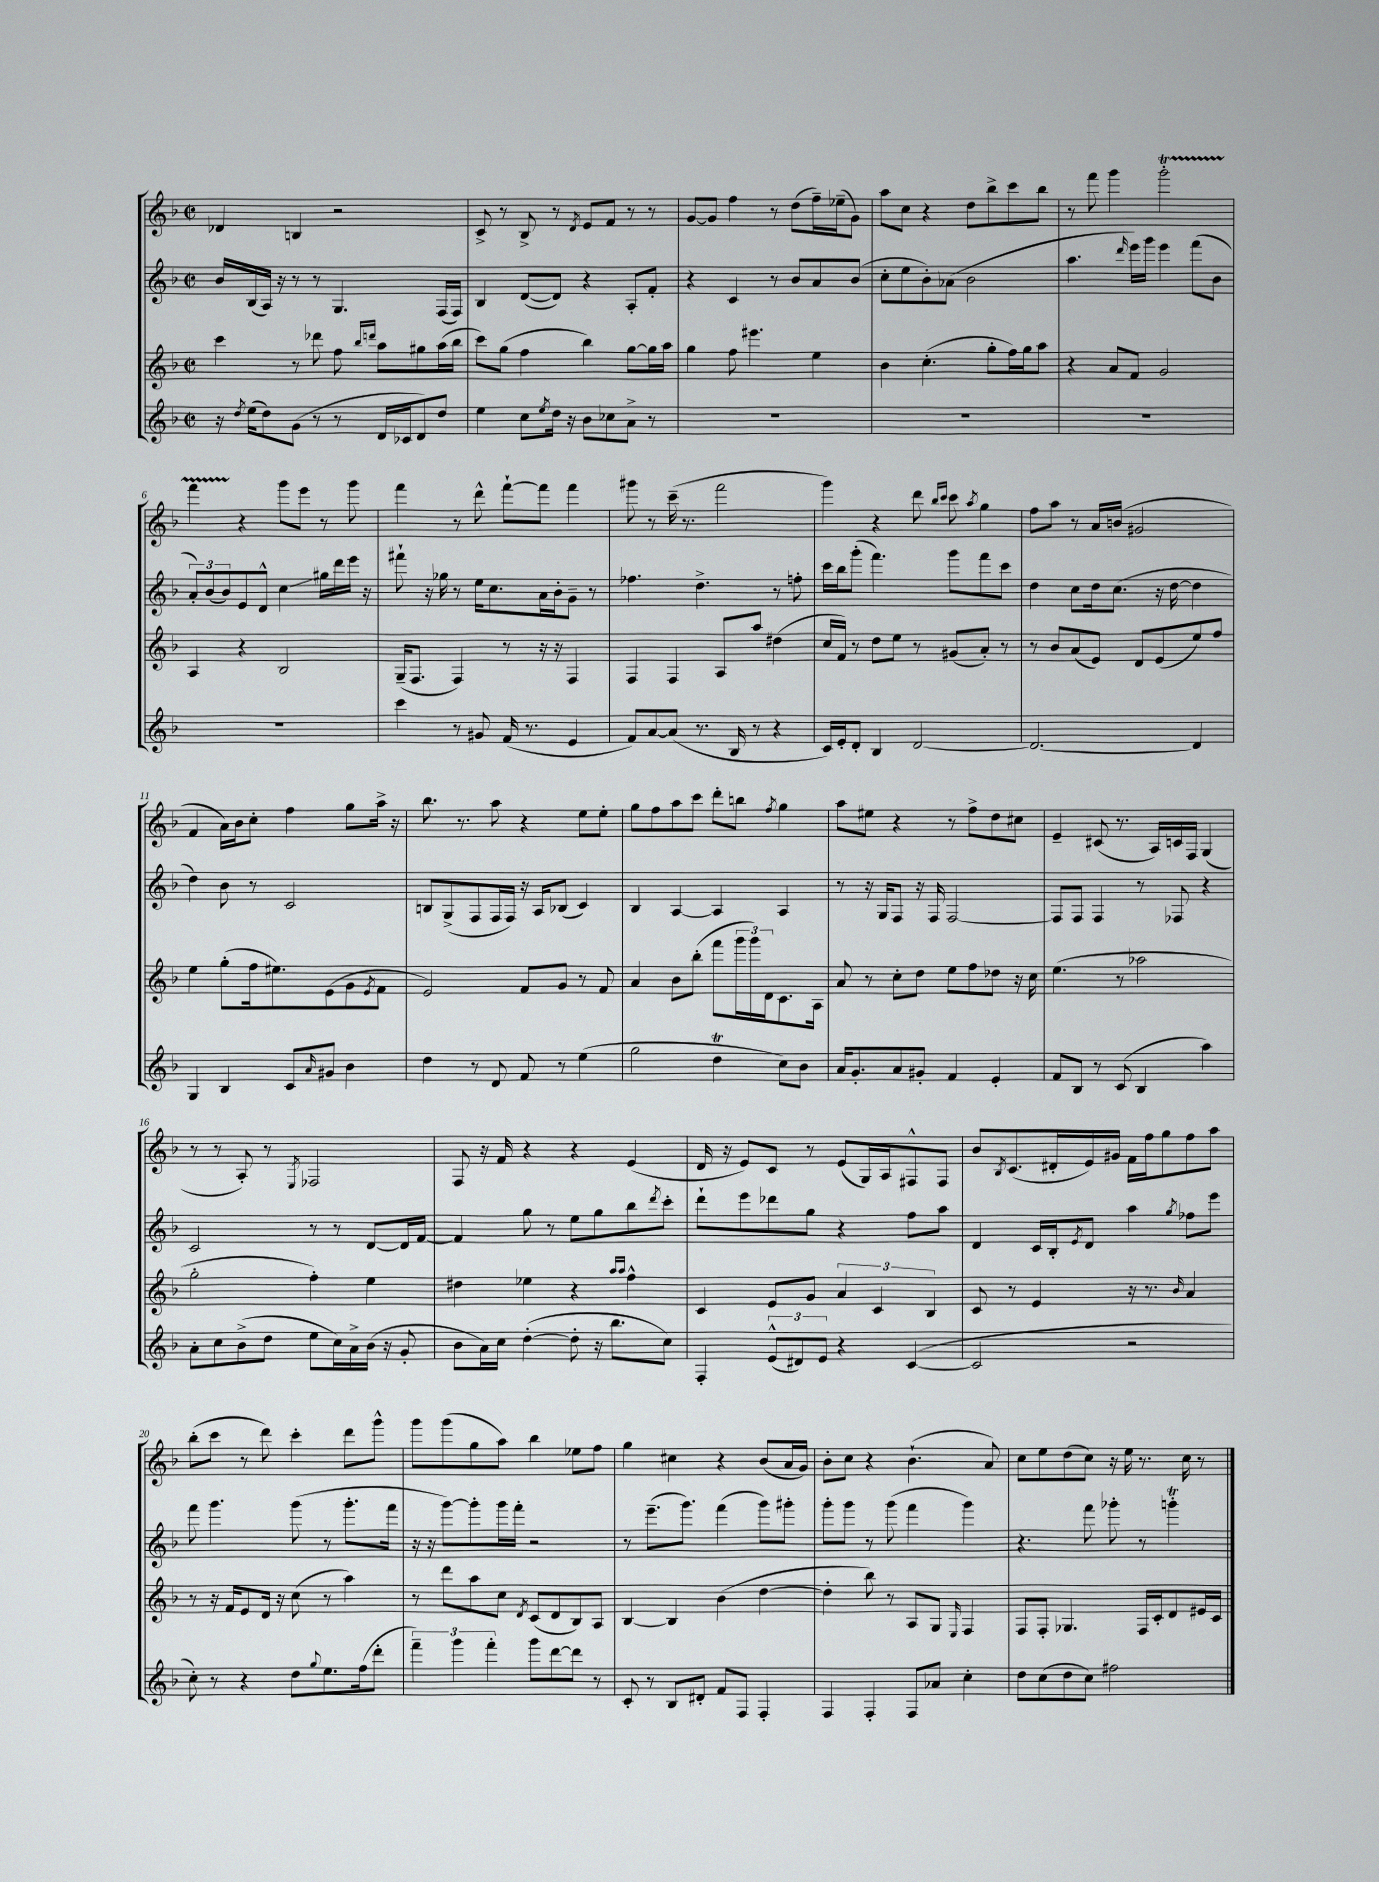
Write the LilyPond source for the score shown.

<<
\new StaffGroup <<
\new Staff = "s0" {
    \clef treble \key f \major \defaultTimeSignature \time 2/2
    des'4 b4 r2 |
    c'8-> r8 bes8-> r8 \acciaccatura { d'8 } e'8 f'8 r8 r8 |
    g'8~ g'8 f''4 r8 d''8( f''16--) ees''16--( g'8) |
    a''8 c''8 r4 d''8 bes''8-> c'''8 bes''8 |
    r8 f'''8 g'''4 g'''2-.\startTrillSpan |
    f'''4 r4\stopTrillSpan g'''8 e'''8 r8 g'''8 |
    f'''4 r8 d'''8-^ f'''8~-! f'''8 f'''4 |
    gis'''8 r8 c'''16--( r8. f'''2 |
    g'''4) r4 d'''8 \grace { bes''16 c'''16 } c'''8 \acciaccatura { a''8 } g''4 |
    f''8 a''8 r8 a'16 b'16( gis'2 |
    f'4 a'16) bes'16 c''8-. f''4 g''8 a''16-> r16 |
    bes''8. r8. a''8 r4 e''8 e''8-. |
    g''8 f''8 a''8 c'''8 d'''8-. b''8 \acciaccatura { f''8 } g''4 |
    a''8 eis''8 r4 r8 f''8-> d''8 cis''8 |
    e'4-- cis'8( r8. a16) c'16 f16 g4( |
    r8 r8 a8-.) r8 \acciaccatura { e8 } fes2 |
    f8 r16 f'16 r4 r4 e'4( |
    d'16 r16 e'8) c'8 r8 e'8( g16) a16 fis8-^ fis8 |
    bes'8 \acciaccatura { bes8 } c'8.( dis'16-. e'16) gis'16 f'16 f''16 g''8 f''8 a''8 |
    bes''8-.( c'''8 r8 d'''8) c'''4-. d'''8 g'''8-^ |
    g'''8 g'''8( g''8 a''8) bes''4 ees''8 f''8 |
    g''4 cis''4 r4 bes'8( a'16 g'16) |
    bes'8-. c''8 r4 bes'4.-!( a'8) |
    c''8 e''8 d''8( c''8) r16 e''16 r8. c''16 r8 \bar "|." |
}
\new Staff = "s1" {
    \clef treble \key f \major \defaultTimeSignature \time 2/2
    bes'16 bes16( a16) r16 r8 r8 g4. f16( f16) |
    bes4 d'8~( d'8) r4 a8-. f'8-. |
    r4 c'4 r8 bes'8 a'8 bes'8( |
    c''8-. e''8 bes'8-.) aes'8( bes'2 |
    a''4. \grace { d'''16 } e'''16) g'''16 e'''4 f'''8( bes'8 |
    \tuplet 3/2 { a'8-.) bes'8( bes'8) } e'8 d'8-^ c''4\glissando gis''16 d'''16 e'''16 r16 |
    fis'''8-! r16 ges''16 r8 e''16 c''8. a'16 bes'16-. g'8-- r8 |
    fes''4. d''4.-> r8 f''8-. |
    c'''16 bes''16 g'''8-.( f'''4.) g'''8 f'''8 c'''8 |
    d''4 c''8 d''16 c''8.( r16 d''16~ d''4 |
    d''4) bes'8 r8 c'2 |
    b8 g8->( f8 f16 f16) r16 a16 bes8( c'4) |
    bes4 a4~ a4 a4 |
    r8 r16 g16 f8 r16 f16 f2~ |
    f8 f8 f4 r8 fes8 r4 |
    c'2 r8 r8 d'8~ d'16 f'16~ |
    f'4 g''8 r8 e''8 g''8 bes''8 \acciaccatura { d'''8 } c'''8-. |
    d'''8-! e'''8 des'''8 g''8 r4 f''8 a''8 |
    d'4 c'16 bes16-. \acciaccatura { e'8 } d'8 a''4 \acciaccatura { g''8 } fes''8 e'''8 |
    f'''8 g'''4. g'''8( r8 g'''8.-. f'''16 |
    r16 r16 g'''8~) g'''8-. g'''16 f'''16-. r2 |
    r8 e'''8.--( g'''8.) f'''4( g'''8) gis'''8-. |
    g'''8-. g'''8 r8 g'''8( f'''4 g'''4) |
    r4. f'''8 ges'''8-. r8 g'''4-.\trill \bar "|." |
}
\new Staff = "s2" {
    \clef treble \key f \major \defaultTimeSignature \time 2/2
    c'''4 r8 des'''8 f''8 \grace { bes''16 d'''16 } a''8 gis''8 a''16( bes''16 |
    c'''8) g''8( f''4 bes''4) g''8~ g''16 a''16 |
    g''4 f''8 eis'''4. e''4 |
    bes'4 c''4.-.( g''8-. f''16) g''16 a''8 |
    r4 a'8 f'8 g'2 |
    a4 r4 bes2 |
    g16--( f8. f4) r8 r16 r16 f4 |
    f4 f4 a8 a''8 dis''4( |
    c''16 f'16) r8 d''8 e''8 r8 gis'8( a'8-.) r8 |
    r8 bes'8 a'8( e'8) d'8 e'8( e''8) f''8 |
    e''4 g''8-.( f''16 eis''8.) e'8( g'8 \acciaccatura { e'8 } f'8 |
    e'2) f'8 g'8 r8 f'8 |
    a'4 bes'8 bes''8-.( f'''8 \tuplet 3/2 { g'''16 g'''16) d'16 } c'8. a16 |
    a'8 r8 c''8-. d''8 e''8 f''8 des''8 r16 c''16 |
    e''4.( r8 aes''2 |
    g''2-. f''4-.) e''4 |
    dis''4 ees''4 r4 \grace { a''16 a''16 } f''4-^ |
    c'4 e'8 g'8 \tuplet 3/2 { a'4 c'4 bes4 } |
    c'8 r8 e'4 r16 r8. \grace { bes'16 } a'4 |
    r8 r16 f'16 e'8 d'16 r16 c''8( r8 a''4) |
    r8 d'''8 a''8 c''8 \acciaccatura { d'8 } c'8( d'8 bes8) a8 |
    bes4~ bes4 bes'4( d''4~ |
    d''4-. bes''8) r8 a8 g8 \grace { e16 } f4 |
    f8 f8-. ges4. f16 c'16-. d'8 eis'16 c'16 \bar "|." |
}
\new Staff = "s3" {
    \clef treble \key f \major \defaultTimeSignature \time 2/2
    r16 \acciaccatura { d''8 } e''16( d''8) g'8( r8 r8 d'16 ces'16 d'8) d''8 |
    e''4 c''8 \acciaccatura { e''8 } d''16 r16 bes'8 ces''8 a'8-> r8 |
    R1 |
    R1 |
    R1 |
    R1 |
    c'''4 r8 gis'8 f'16( r8. e'4 |
    f'8) a'8~ a'8( r8. bes16 r8 r4 |
    c'16) e'16-. d'8-. bes4 d'2~ |
    d'2.~ d'4 |
    g4 bes4 c'8 \grace { a'16 } gis'8 bes'4 |
    d''4 r8 d'8 f'8 r8 e''4( |
    g''2 d''4\trill c''8) bes'8 |
    a'16 g'8.-. a'8 gis'8-. f'4 e'4-. |
    f'8 bes8 r8 c'8( bes4 a''4) |
    a'8-. c''8 bes'8->( d''8 e''8 c''16) a'16-> bes'16( r16 g'8-. |
    bes'8 a'16) c''16 d''4~-.( d''8-. r16 bes''8. c''8) |
    f4-. \tuplet 3/2 { e'8-^( dis'8) e'8 } r4 c'4~( |
    c'2 r2 |
    c''8-.) r8 r4 d''8 \appoggiatura { g''8 } e''8. f''16( d'''8-. |
    \tuplet 3/2 { f'''4--) g'''4 f'''4-. } g'''8 d'''8~ d'''8 r8 |
    c'8-. r8 bes8 dis'8-. f'8 f8 f4-. |
    f4 f4-. f8 aes'8 c''4-. |
    d''8 c''8( d''8 c''8) fis''2 \bar "|." |
}
>>
>>
